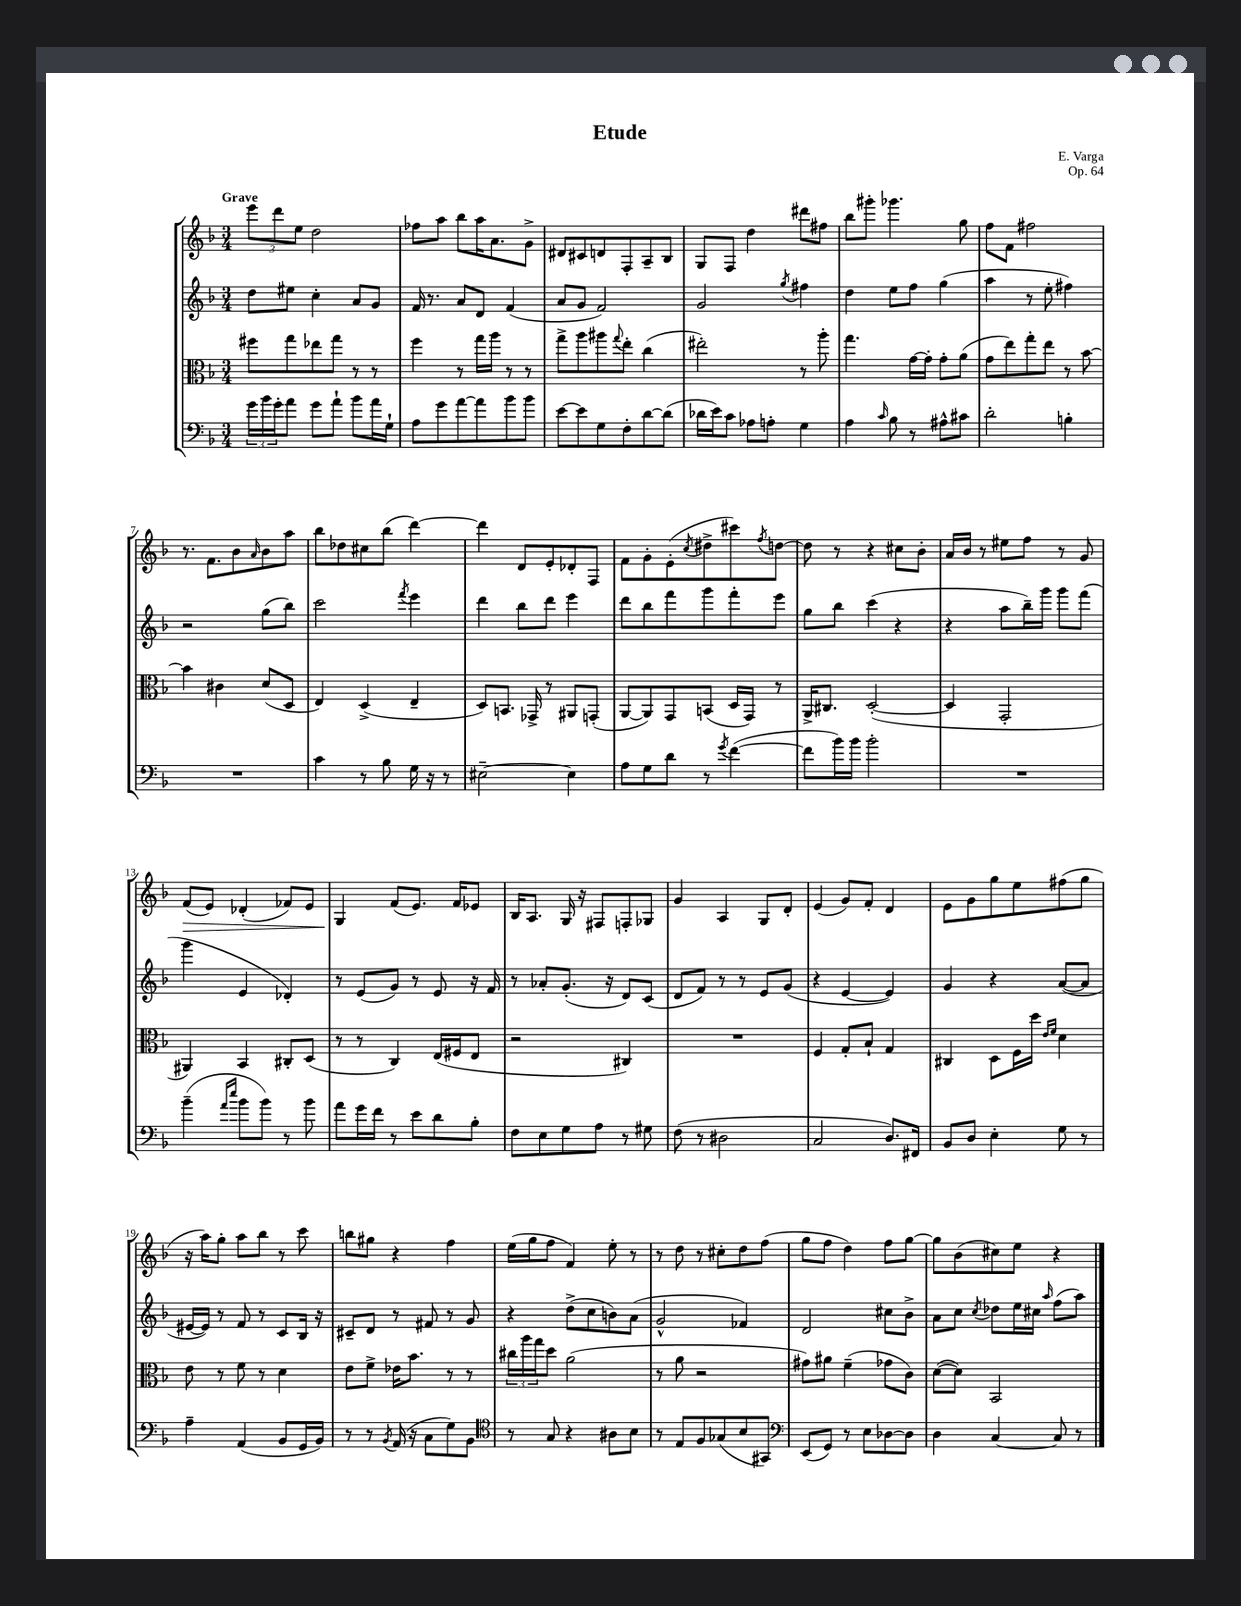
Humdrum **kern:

**kern	**kern	**kern	**kern
*staff4	*staff3	*staff2	*staff1
*clefF4	*clefC3	*clefG2	*clefG2
*k[b-]	*k[b-]	*k[b-]	*k[b-]
*M3/4	*M3/4	*M3/4	*M3/4
24g	8ff#	8dd	12eee
24b-	.	.	.
24g'	.	.	12ddd
8a	8gg	8ee#	.
.	.	.	12ee
8g	8ee-	4cc'	2dd
8a`	8gg	.	.
8b-	8r	8a	.
16a	8r	8g	.
16G`	.	.	.
=	=	=	=
8A	4ff	16f	8ff-
.	.	8.r	.
8g	.	.	8aa
[8a	8r	8a	8bb-
8a]	16gg	8d	16aa
.	16aa	.	8.a
8b-	8r	(4f	.
8b-	8r	.	8g^
=	=	=	=
[8e	8gg^	8a	8d#
8e]	8aa	8g	8c#
8G	8aa#	2f)	8d
.	8qqgg	.	.
8F'	8ee'	.	8F'
[8d	(4cc	.	8A~
(8d]	.	.	8B-
=	=	=	=
16d-	2ee#')	2g	8G
16e)	.	.	.
8c	.	.	8F
8A-	.	.	4dd
8A'	.	.	.
.	.	8qgg	.
4G	8r	4ff#	8ddd#
.	8aa'	.	8ff#
=	=	=	=
4A	4.gg	4dd	8bb-
.	.	.	8ggg#'
16qqc	.	.	.
8B-	.	8ee	4.ggg-
8r	[16g	8ff	.
.	16g']	.	.
8A#^^	8g'	(4gg	.
8c#	(8a	.	8gg
=	=	=	=
2d'	8g	4aa	8ff
.	8ee)	.	8f
.	8gg'	8r	2ff#
.	8ee	8ee'	.
4B'	8r	4ff#)	.
.	[8b-	.	.
=	=	=	=
2.r	4b-]	2r	8.r
.	.	.	8.f
.	4c#	.	.
.	.	.	8b-
.	.	.	16qqa
.	(8d	(8gg	8b-
.	8D	8bb-)	8aa
=	=	=	=
4c	4E)	2ccc	8bb-
.	.	.	8dd-
8r	(4D^	.	8cc#
8B-	.	.	(8bb-
.	.	8qfff	.
16G	4E~	4eee	[4ddd)
16r	.	.	.
8r	.	.	.
=	=	=	=
[2E#~	8D)	4ddd	4ddd]
.	8.BB	.	.
.	.	8bb-	8d
.	16GG-^	.	.
.	8r	8ddd	8e'
4E#]	8AA#	4eee	8d-'
.	(8GG'	.	8F
=	=	=	=
8A	[8AA	8ddd	8f
8G	8AA])	8bb-	8g'
8d	8GG	8fff	(8e'
.	.	.	8qcc
8r	(8BB	8ggg	8dd#^
8qg	.	.	.
([4f	16D	8fff'	8ccc#)
.	16GG)	.	.
.	.	.	8qff
.	8r	8eee	[8dd
=	=	=	=
8f]	16AA^	8gg	8dd]
.	8.C#	.	.
16b-)	.	8bb-	8r
16b-	.	.	.
2b-'	([2D'	(4ccc	4r
.	.	4r	8cc#
.	.	.	8b-'
=	=	=	=
2.r	4D]	4r	16a
.	.	.	16b-
.	.	.	8r
.	2GG'	8aa	8ee#
.	.	16bb-~)	8ff
.	.	16ggg	.
.	.	8ggg	8r
.	.	(8fff	8g
=	=	=	=
(4b-~	4AA#)	4ggg	(8f
.	.	.	8e)
16qqa	.	.	.
16qqee	.	.	.
8b-	4BB-	4e	(4d-'
8b-)	.	.	.
8r	8C#'	4d-')	8f-)
8b-	(8D	.	8e
=	=	=	=
8a	8r	8r	4G
16g	8r	(8e	.
16f	.	.	.
8r	4C)	8g)	(8f
8e	.	8r	8.e)
8d	(16E	8e	.
.	16F#	.	16f
8B-'	8E	16r	8e-
.	.	16f	.
=	=	=	=
8F	2r	8r	16B-
.	.	.	8.A
8E	.	8a-'	.
8G	.	(8.g'	16G
.	.	.	16r
8A	.	.	8F#
.	.	16r	.
8r	4C#)	8d)	8F'
8G#	.	(8c	8G-
=	=	=	=
(8F	2.r	8d	4g
8r	.	8f)	.
2D#	.	8r	4A
.	.	8r	.
.	.	8e	8G
.	.	(8g	8d'
=	=	=	=
2C	4F	4r	(4e
.	8G'	[4e	8g)
.	8B-`	.	8f'
8.D)	4G	4e])	4d
16FF#	.	.	.
=	=	=	=
8BB-	4C#	4g	8e
8D	.	.	8g
4E'	8D	4r	8gg
.	16F	.	8ee
.	16dd	.	.
.	16qqe	.	.
.	16qqf	.	.
8G	4d	([8a	(8ff#
8r	.	8a]	8gg
=	=	=	=
4A~	8e	[16e#	16r
.	.	16e#])	16aa)
.	8r	8r	8gg'
(4AA	8f	8f	8aa
.	8r	8r	8bb-
8BB-	4d	8c	8r
16GG	.	16B-	8ccc
16BB-)	.	16r	.
=	=	=	=
8r	8e	8c#~	8bb
8r	8f^	8d	8gg#
8qBB-	.	.	.
(16AA	16e-	8r	4r
16r	8.b-	.	.
8C	.	8f#	.
8G)	8r	8r	4ff
8BB-	8r	8g	.
=	=	=	=
*clefC4	*	*	*
8r	24cc#	4r	(16ee
.	24aa	.	.
.	.	.	16gg
.	24gg	.	.
8G	8dd	.	8ff
4r	(2a	(8dd^	4f)
.	.	8cc	.
8A#	.	8b)	8ee'
8B-	.	(8a	8r
=	=	=	=
8r	8r	2g^^	8r
8E	8a	.	8dd
8F	2r	.	8r
(8G-	.	.	8cc#'
8B-	.	4f-)	8dd
8GG#)	.	.	(8ff
=	=	=	=
*clefF4	*	*	*
(8EE	8g#)	2d	8gg
8GG)	8a#	.	8ff
8r	(4f~	.	4dd)
8E	.	.	.
[8D-	8g-	8cc#	8ff
8D-]	8c)	8b-^	[8gg
=	=	=	=
4D	([8d	8a	8gg]
.	8d])	8cc	(8b-
.	.	8qcc	.
[4C	2BB-	8dd-	8cc#)
.	.	16ee	8ee
.	.	16cc#	.
.	.	16qqaa	.
8C]	.	(8ff	4r
8r	.	8aa)	.
==	==	==	==
*-	*-	*-	*-
